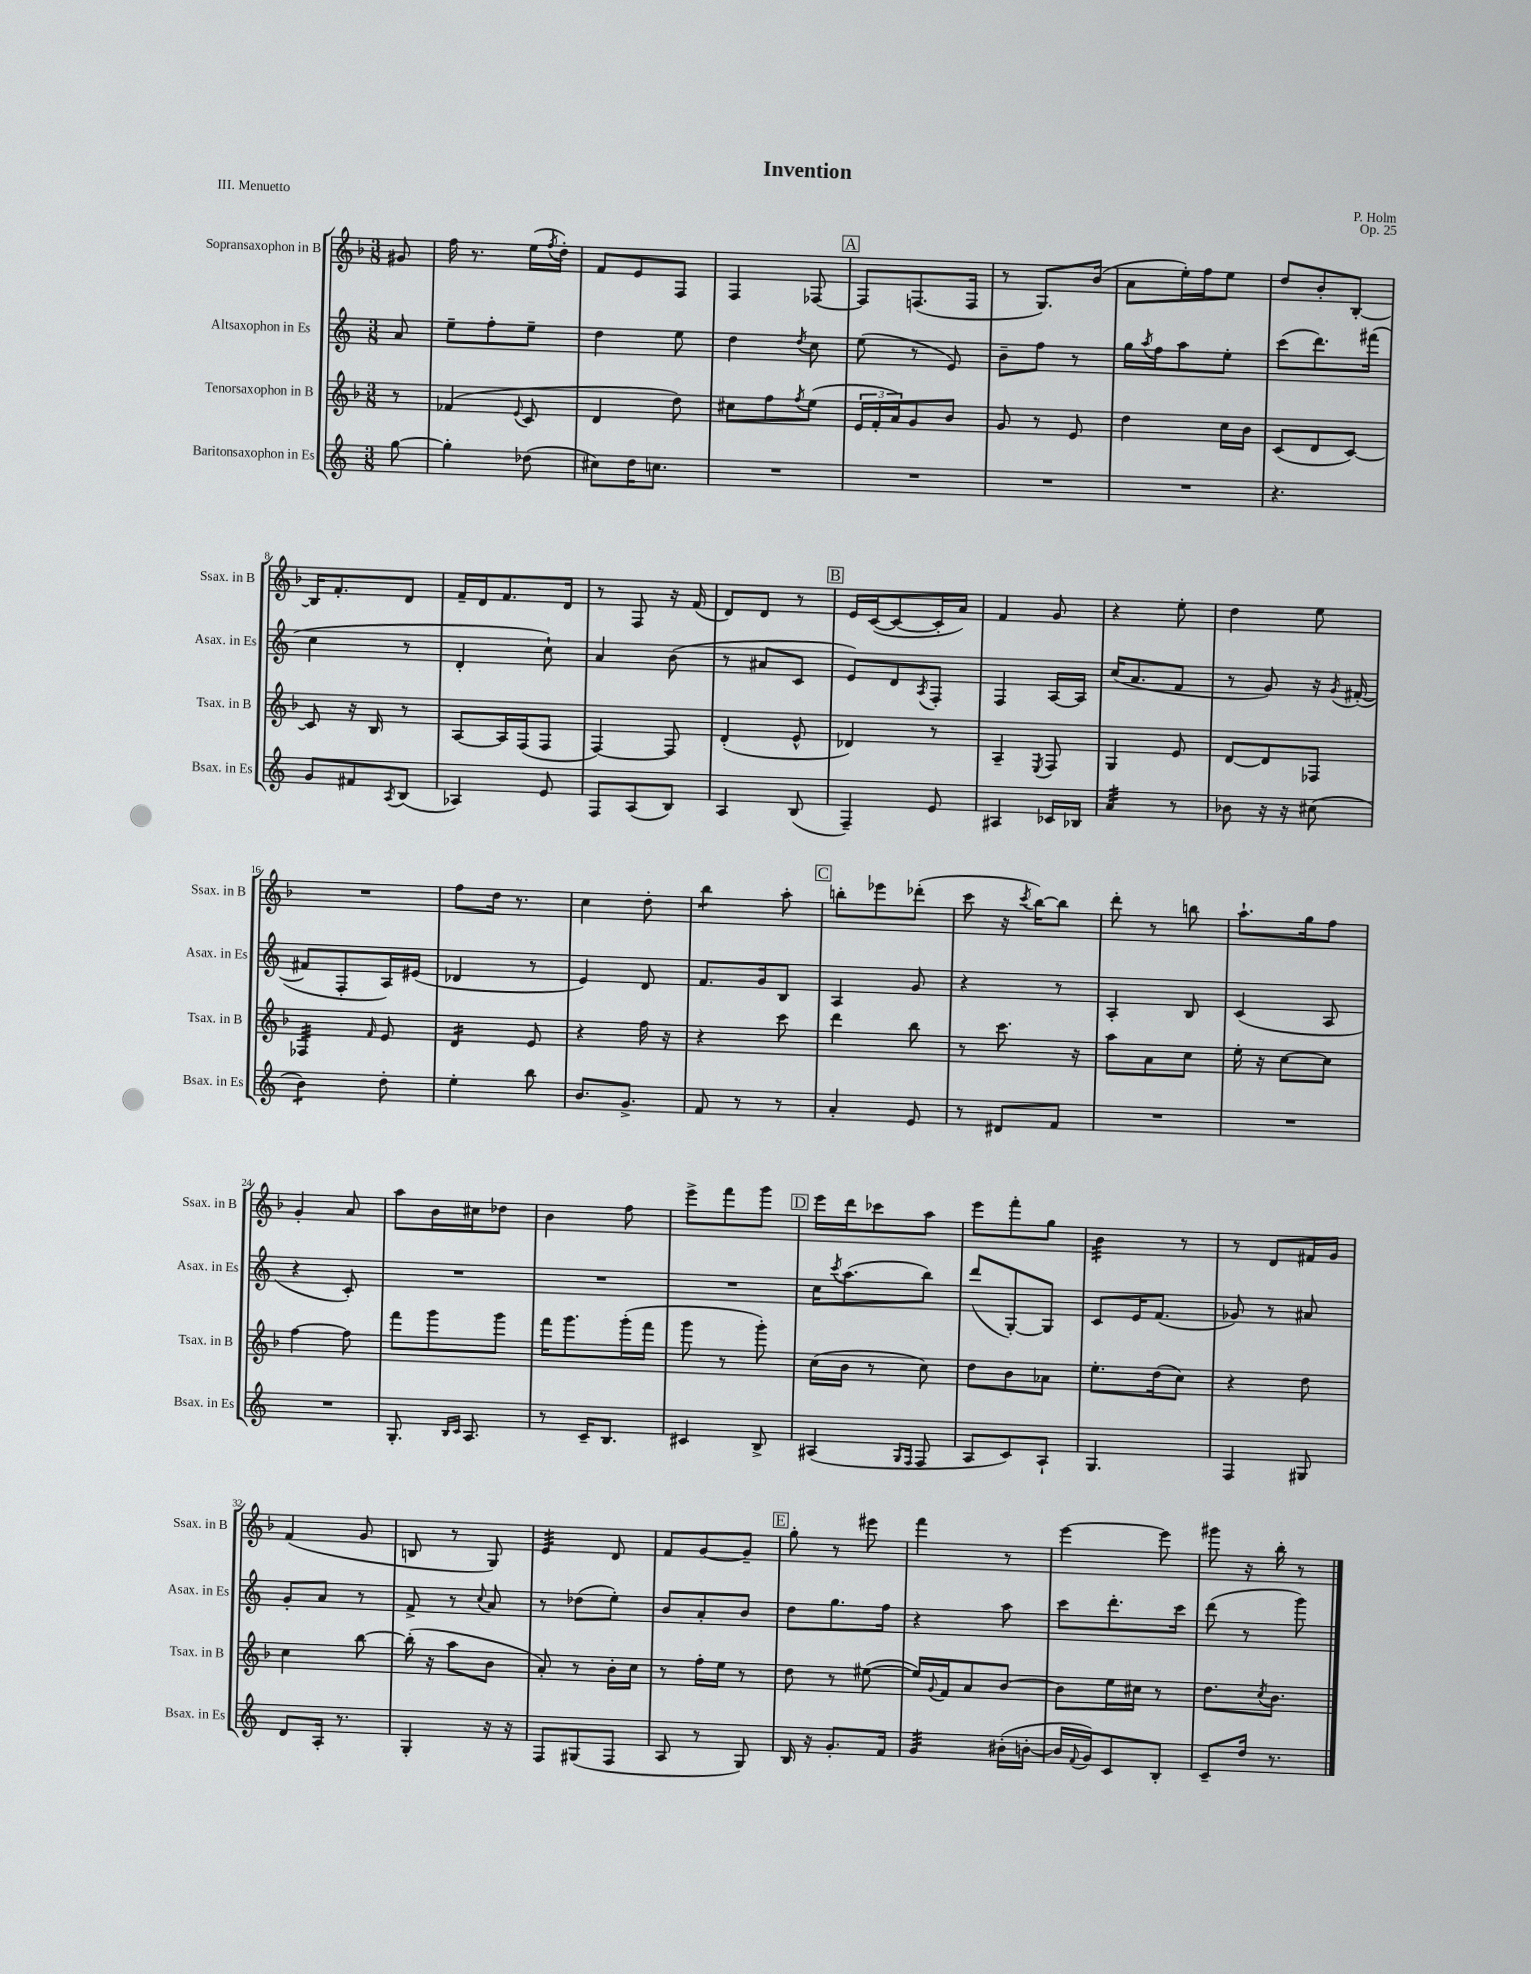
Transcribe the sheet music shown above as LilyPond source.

\header { title = "Invention" composer = "P. Holm" opus = "Op. 25" piece = "III. Menuetto" }
<<
\new StaffGroup <<
\new Staff = "s0" \with { instrumentName = "Sopransaxophon in B" shortInstrumentName = "Ssax. in B" } {
    \clef treble \key f \major \numericTimeSignature \time 3/8 \partial 8
    gis'8 |
    f''16 r8. e''16( \acciaccatura { f''8 } d''16-.) |
    f'8 e'8 f8 |
    f4 fes8~ |
    \mark \markup { \box "A" } fes8 f8.( f16 |
    r8 g8.) bes'16( |
    a'8 e''16-.) f''16 e''8 |
    d''8 bes'8-. bes8~-. |
    bes16 f'8.-. d'8 |
    f'16-- d'16 f'8. d'16 |
    r8 f8 r16 f'16( |
    d'8) d'8 r8 |
    \mark \markup { \box "B" } e'16 c'16~( c'8~ c'16-. a'16) |
    f'4 g'8 |
    r4 e''8-. |
    d''4 e''8 |
    R4. |
    f''8 d''16 r8. |
    c''4 d''8-. |
    bes''4:8 a''8-. |
    \mark \markup { \box "C" } b''8-. ees'''8 des'''8-.( |
    c'''8 r16 \acciaccatura { c'''8 } bes''16~) bes''8 |
    d'''8-. r8 b''8 |
    a''8.-! g''16 f''8 |
    g'4-. a'8 |
    a''8 bes'16 cis''16 des''8 |
    bes'4 f''8 |
    e'''8-> f'''8 g'''8 |
    \mark \markup { \box "D" } e'''16 d'''16 ces'''8 a''8 |
    e'''8 f'''8-. g''8 |
    bes'4:32 r8 |
    r8 d'8 fis'16 g'16 |
    f'4( g'8 |
    b8 r8 g8) |
    e'4:32 d'8 |
    f'8 g'8~ g'8-- |
    \mark \markup { \box "E" } g''8-. r8 eis'''8 |
    f'''4 r8 |
    e'''4~ e'''8 |
    gis'''8 r16 bes''16-. r8 \bar "|." |
}
\new Staff = "s1" \with { instrumentName = "Altsaxophon in Es" shortInstrumentName = "Asax. in Es" } {
    \clef treble \key c \major \numericTimeSignature \time 3/8 \partial 8
    a'8 |
    e''8-- f''8-. e''8-- |
    d''4 e''8 |
    d''4 \acciaccatura { d''8 } c''8 |
    \mark \markup { \box "A" } e''8( r8 e'8) |
    b'8-- f''8 r8 |
    g''16 \acciaccatura { a''8 } f''16 a''8 e''8-. |
    c'''8( d'''8.) fis'''16( |
    c''4 r8 |
    d'4-. c''8-!) |
    a'4 b'8( |
    r8 ais'8 c'8 |
    \mark \markup { \box "B" } e'8) d'8 \acciaccatura { a8 } f8-. |
    f4 a16~ a16 |
    c''16( a'8. f'8 |
    r8 g'8) r16 \acciaccatura { g'8 } fis'16~-.( |
    fis'8 f8-. a16) eis'16( |
    des'4 r8 |
    e'4) d'8 |
    f'8. g'16 b8 |
    \mark \markup { \box "C" } a4 g'8 |
    r4 r8 |
    a4-. b8 |
    c'4( a8 |
    r4 c'8-.) |
    R4. |
    R4. |
    R4. |
    \mark \markup { \box "D" } c''16 \acciaccatura { c'''8 } a''8.( b''8) |
    d'''8( g8~-.) g8 |
    c'8 e'16 f'8.( |
    ges'8) r8 ais'8 |
    g'8-. a'8 r8 |
    f'8-> r8 \appoggiatura { c''8 } a'8 |
    r8 des''8( e''8-.) |
    b'8 a'8-. b'8 |
    \mark \markup { \box "E" } d''8 g''8. f''16 |
    r4 a''8 |
    c'''8 d'''8.-. c'''16 |
    d'''8( r8 g'''8) \bar "|." |
}
\new Staff = "s2" \with { instrumentName = "Tenorsaxophon in B" shortInstrumentName = "Tsax. in B" } {
    \clef treble \key f \major \numericTimeSignature \time 3/8 \partial 8
    r8 |
    fes'4( \appoggiatura { e'8 } c'8 |
    d'4 d''8) |
    cis''8 f''8 \acciaccatura { f''8 } e''8( |
    \mark \markup { \box "A" } \tuplet 3/2 { e'16 f'16-. a'16) } g'8 bes'8 |
    g'8 r8 e'8 |
    d''4 c''16 bes'16 |
    c'8( d'8 c'8~) |
    c'8 r16 bes16 r8 |
    a8~ a16 f16( f8 |
    f4~) f8 |
    d'4-.( e'8-^ |
    \mark \markup { \box "B" } des'4) r8 |
    a4-- \acciaccatura { e8 } f8 |
    g4 e'8 |
    d'8~ d'8 fes8 |
    fes4:32 \grace { f'16 } e'8 |
    d'4:16 e'8 |
    r4 f''16 r16 |
    r4 c'''8 |
    \mark \markup { \box "C" } d'''4 bes''8 |
    r8 c'''8. r16 |
    a''8 a'8 c''8 |
    e''16-. r16 c''8~ c''8 |
    f''4~ f''8 |
    f'''8 g'''8 g'''8 |
    f'''16 g'''8. g'''16-.( f'''16 |
    g'''8 r8 g'''8-.) |
    \mark \markup { \box "D" } c''16( bes'16 r8 c''8) |
    d''8 bes'8 aes'8 |
    e''8.-. d''16( c''8) |
    r4 d''8 |
    c''4 bes''8~ |
    bes''16-.( r16 a''8 bes'8 |
    a'8-.) r8 bes'16-. c''16 |
    r8 f''16-. e''16 r8 |
    \mark \markup { \box "E" } d''8 r8 eis''8~( |
    eis''16) \appoggiatura { g'8 } f'16 a'8 bes'8~ |
    bes'8 e''16 cis''16 r8 |
    d''8. \acciaccatura { c''8 } bes'8. \bar "|." |
}
\new Staff = "s3" \with { instrumentName = "Baritonsaxophon in Es" shortInstrumentName = "Bsax. in Es" } {
    \clef treble \key c \major \numericTimeSignature \time 3/8 \partial 8
    g''8~ |
    g''4-. des''8( |
    cis''8) d''16 c''8. |
    R4. |
    \mark \markup { \box "A" } R4. |
    R4. |
    R4. |
    r4. |
    g'8 fis'8 \acciaccatura { a8 } b8( |
    aes4) e'8 |
    f8 a8( b8) |
    a4 b8( |
    \mark \markup { \box "B" } f4--) e'8 |
    ais4 ces'16 bes16 |
    a'4:32 r8 |
    bes'8 r16 r16 cis''8( |
    b'4:8) d''8-. |
    e''4-. b''8 |
    b'8. g'8.-> |
    f'8 r8 r8 |
    \mark \markup { \box "C" } a'4-. e'8 |
    r8 dis'8 f'8 |
    R4. |
    R4. |
    R4. |
    g8.-. \grace { b16 c'16 } a8. |
    r8 c'16-- b8. |
    cis'4 b8-> |
    \mark \markup { \box "D" } ais4( \grace { g16 f16 } f8 |
    a8 c'8) a8-! |
    g4. |
    f4 gis8 |
    d'8 a16-. r8. |
    g4-. r16 r16 |
    f8 gis8( f8 |
    a8 r8 g8) |
    \mark \markup { \box "E" } b16 r16 g'8.-. f'16 |
    g'4:32 bis'16-.( b'16~-. |
    b'16 \appoggiatura { f'8 } g'16) c'8 b8-. |
    c'8-- d''16 r8. \bar "|." |
}
>>
>>
